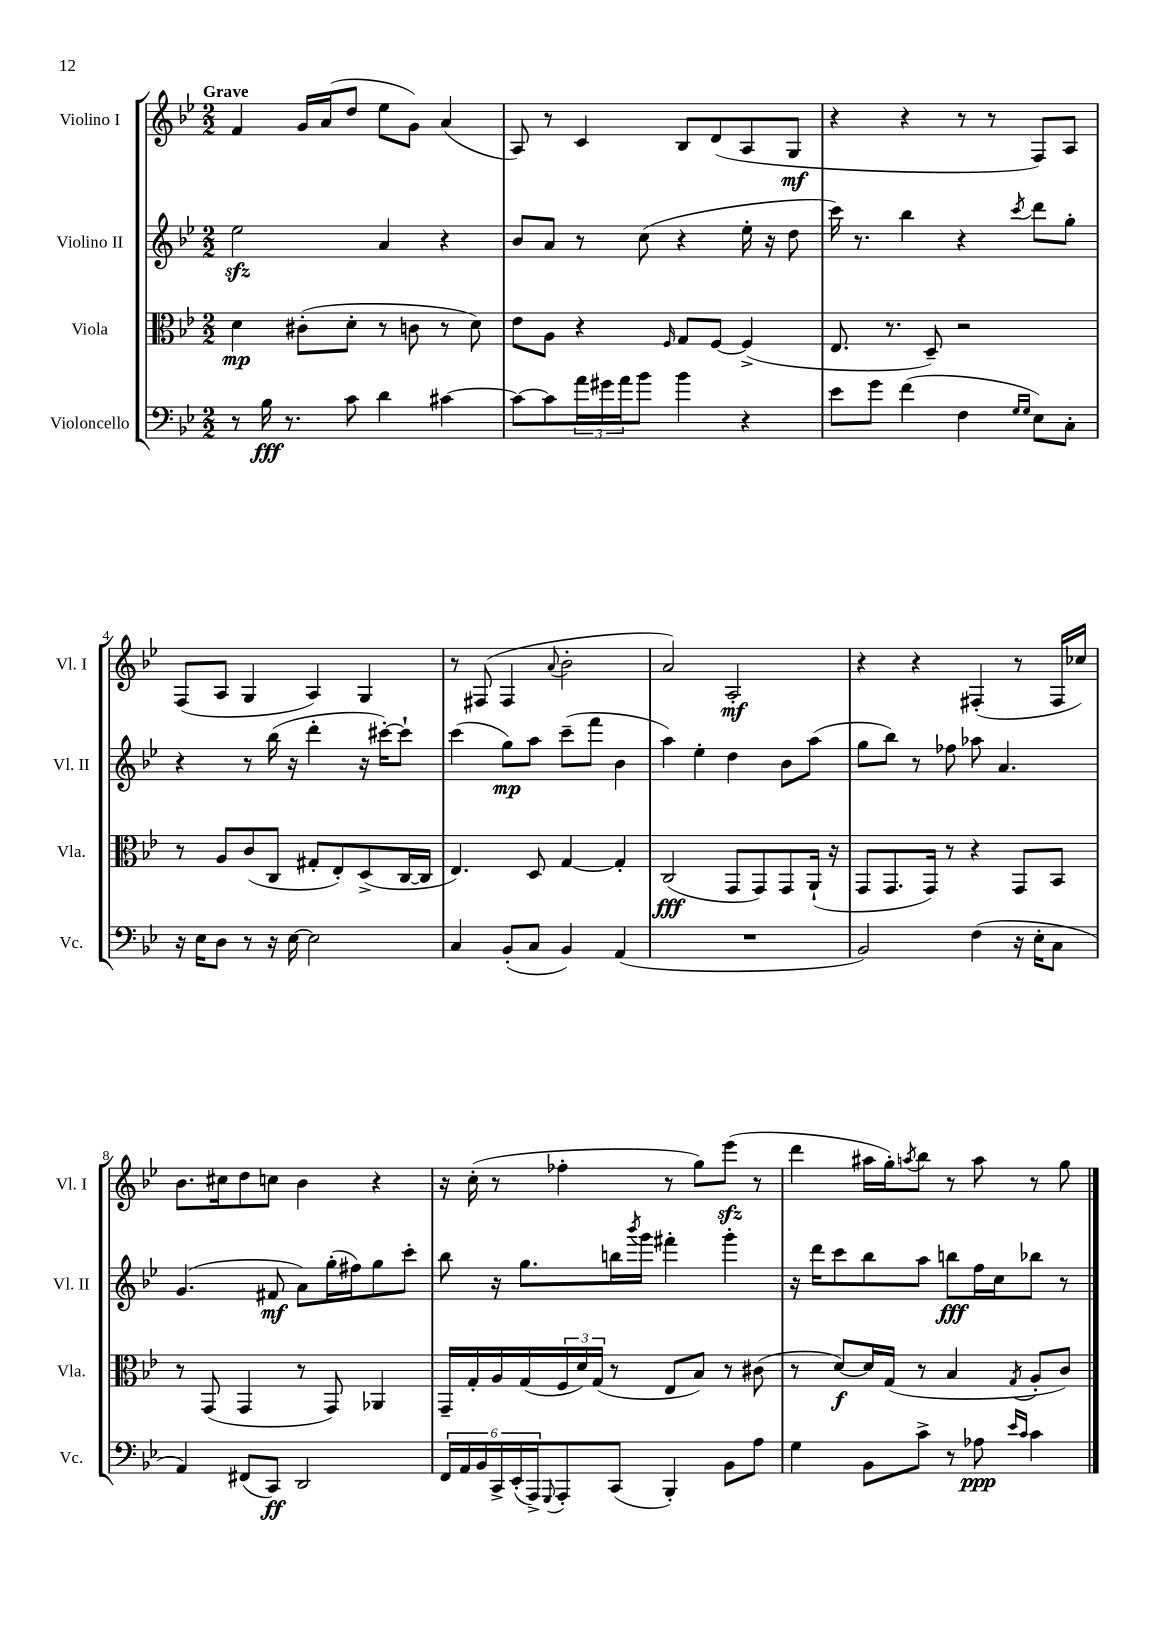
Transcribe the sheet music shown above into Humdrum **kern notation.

**kern	**dynam	**kern	**dynam	**kern	**dynam	**kern	**dynam
*part4	*part4	*part3	*part3	*part2	*part2	*part1	*part1
*staff4	*staff4	*staff3	*staff3	*staff2	*staff2	*staff1	*staff1
*I"Violoncello	*	*I"Viola	*	*I"Violino II	*	*I"Violino I	*
*I'Vc.	*	*I'Vla.	*	*I'Vl. II	*	*I'Vl. I	*
*clefF4	*	*clefC3	*	*clefG2	*	*clefG2	*
*k[b-e-]	*	*k[b-e-]	*	*k[b-e-]	*	*k[b-e-]	*
*M2/2	*	*M2/2	*	*M2/2	*	*M2/2	*
=1	=1	=1	=1	=1	=1	=1	=1
!	!	!	!	!	!	!LO:TX:a:B:t=Grave	!
8r	.	4d\	mp	2ee-zz\	.	4f/	.
16B-\	fff	.	.	.	.	.	.
8.r	.	.	.	.	.	.	.
.	.	(8c#X'\L	.	.	.	16g/LL	.
.	.	.	.	.	.	(16a/J	.
8c\	.	8d'\J	.	.	.	8dd/J	.
4d\	.	8r	.	4a/	.	8ee-\L	.
.	.	8cn\	.	.	.	8g\J)	.
[4c#X\	.	8r	.	4r	.	(4a/	.
.	.	8d\)	.	.	.	.	.
=2	=2	=2	=2	=2	=2	=2	=2
8c#\L_	.	8e-\L	.	8b-/L	.	8A/)	.
8c#\]	.	8A\J	.	8a/J	.	8r	.
24a\L	.	4r	.	8r	.	4c/	.
24g#X\	.	.	.	.	.	.	.
24a\J	.	.	.	.	.	.	.
8b-\J	.	.	.	(8cc\	.	.	.
.	.	16qqF/	.	.	.	.	.
4b-\	.	8G/L	.	4r	.	8B-/L	.
.	.	[8F/J	.	.	.	(8d/	.
4r	.	(4F^/]	.	16ee-'\	.	8A/	.
.	.	.	.	16r	.	.	.
.	.	.	.	8dd\	.	8G/J	mf
=3	=3	=3	=3	=3	=3	=3	=3
8e-\L	.	8.E-/	.	16ccc\)	.	4r	.
.	.	.	.	8.r	.	.	.
8g\J	.	.	.	.	.	.	.
.	.	8.r	.	.	.	.	.
(4f\	.	.	.	4bb-\	.	4r	.
.	.	8D~/)	.	.	.	.	.
4F\	.	2r	.	4r	.	8r	.
.	.	.	.	.	.	8r	.
16qqG/LL	.	.	.	.	.	.	.
16qqG/JJ	.	.	.	8qccc/	.	.	.
8E-\L)	.	.	.	8ddd\L	.	8F/L)	.
8C'\J	.	.	.	8gg'\J	.	8A/J	.
!!LO:LB:g=z
=4	=4	=4	=4	=4	=4	=4	=4
16r	.	8r	.	4r	.	(8F/L	.
16E-\KL	.	.	.	.	.	.	.
8D\J	.	8A/L	.	.	.	8A/J	.
8r	.	(8c/	.	8r	.	4G/	.
16r	.	8C/J	.	(16bb-\	.	.	.
[16E-\	.	.	.	16r	.	.	.
2E-\]	.	8G#X'/L	.	4ddd'\	.	4A/)	.
.	.	8E-'/)	.	.	.	.	.
.	.	(8D^/	.	16r	.	4G/	.
.	.	.	.	[16ccc#X'\KL)	.	.	.
.	.	[16C/L	.	8ccc#`\J]	.	.	.
.	.	16C/JJ]	.	.	.	.	.
=5	=5	=5	=5	=5	=5	=5	=5
4C/	.	4.E-/)	.	(4ccc\	.	8r	.
.	.	.	.	.	.	(8F#X/	.
(8BB-'/L	.	.	.	8gg\L)	mp	4F#/	.
8C/J	.	8D/	.	8aa\J	.	.	.
.	.	.	.	.	.	8qqa/	.
4BB-/)	.	[4G/	.	(8ccc~\L	.	2b-'\	.
.	.	.	.	8fff\J	.	.	.
(4AA/	.	4G'/]	.	4b-\	.	.	.
=6	=6	=6	=6	=6	=6	=6	=6
1r	.	(2C/	fff	4aa\)	.	2a/)	.
.	.	.	.	4ee-'\	.	.	.
.	.	8GG/L	.	4dd\	.	2A'/	mf
.	.	8GG/)	.	.	.	.	.
.	.	8GG/	.	8b-\L	.	.	.
.	.	(16AA`/Jk	.	(8aa\J	.	.	.
.	.	16r	.	.	.	.	.
=7	=7	=7	=7	=7	=7	=7	=7
2BB-/)	.	8GG/L	.	8gg\L	.	4r	.
.	.	8.GG/	.	8bb-\J)	.	.	.
.	.	.	.	8r	.	4r	.
.	.	16GG/Jk)	.	.	.	.	.
.	.	8r	.	8ff-X\	.	.	.
(4F\	.	4r	.	8aa-X\	.	(4F#X'/	.
.	.	.	.	4.a/	.	.	.
16r	.	8GG/L	.	.	.	8r	.
16E-'\KL	.	.	.	.	.	.	.
8C\J	.	8BB-/J	.	.	.	16F#/LL	.
.	.	.	.	.	.	16cc-X/JJ)	.
!!LO:LB:g=z
=8	=8	=8	=8	=8	=8	=8	=8
4AA/)	.	8r	.	(4.g/	.	8.b-\L	.
.	.	(8GG/	.	.	.	.	.
.	.	.	.	.	.	16cc#X\k	.
(8FF#X/L	.	4GG/	.	.	.	8dd\	.
8CC/J)	ff	.	.	8f#X/	mf	8ccn\J	.
2DD/	.	8r	.	8a\L)	.	4b-\	.
.	.	8GG/)	.	(16gg'\L	.	.	.
.	.	.	.	16ff#X\J)	.	.	.
.	.	4AA-X/	.	8gg\	.	4r	.
.	.	.	.	8ccc'\J	.	.	.
=9	=9	=9	=9	=9	=9	=9	=9
24FF/LL	.	16GG~/LL	.	8bb-\	.	16r	.
24AA/	.	.	.	.	.	.	.
.	.	16G'/	.	.	.	(16cc'\	.
24BB-/	.	.	.	.	.	.	.
24CC^/	.	16A/	.	16r	.	8r	.
(24EE-'/	.	.	.	.	.	.	.
.	.	(16G/	.	8.gg\L	.	.	.
24AAA^/J)	.	.	.	.	.	.	.
8qqGGG/	.	.	.	.	.	.	.
8AAA'/	.	24F/	.	.	.	4ff-X'\	.
.	.	24d/)	.	.	.	.	.
.	.	(24G/JJ	.	.	.	.	.
(8CC/J	.	8r	.	16bbn\L	.	.	.
.	.	.	.	8qbbb-/	.	.	.
.	.	.	.	16ggg\JJ	.	.	.
4BBB-'/)	.	8E-/L	.	4fff#X'\	.	8r	.
.	.	8B-/J)	.	.	.	8gg\L)	.
8BB-\L	.	8r	.	4ggg'\	.	(8eee-zz\J	.
8A\J	.	(8c#X\	.	.	.	8r	.
=10	=10	=10	=10	=10	=10	=10	=10
4G\	.	8r	.	16r	.	4ddd\	.
.	.	.	.	16ddd\KL	.	.	.
.	.	[8d/L)	f	8ccc\	.	.	.
8BB-\L	.	16d/L]	.	8bb-\	.	16aa#X\LL	.
.	.	(16G/JJ	.	.	.	16gg'\J)	.
.	.	.	.	.	.	8qaan/	.
8c^\J	.	8r	.	8aa\J	.	8bb-\J	.
8r	.	4B-/	.	8bbn\L	fff	8r	.
8A-X\	ppp	.	.	16ff\L	.	8aa\	.
.	.	.	.	16cc\J	.	.	.
16qqe-/LL	.	.	.	.	.	.	.
16qqc/JJ	.	8qG/	.	.	.	.	.
4c\	.	8A'/L	.	8bb-X\J	.	8r	.
.	.	8c/J)	.	8r	.	8gg\	.
==	==	==	==	==	==	==	==
*-	*-	*-	*-	*-	*-	*-	*-
